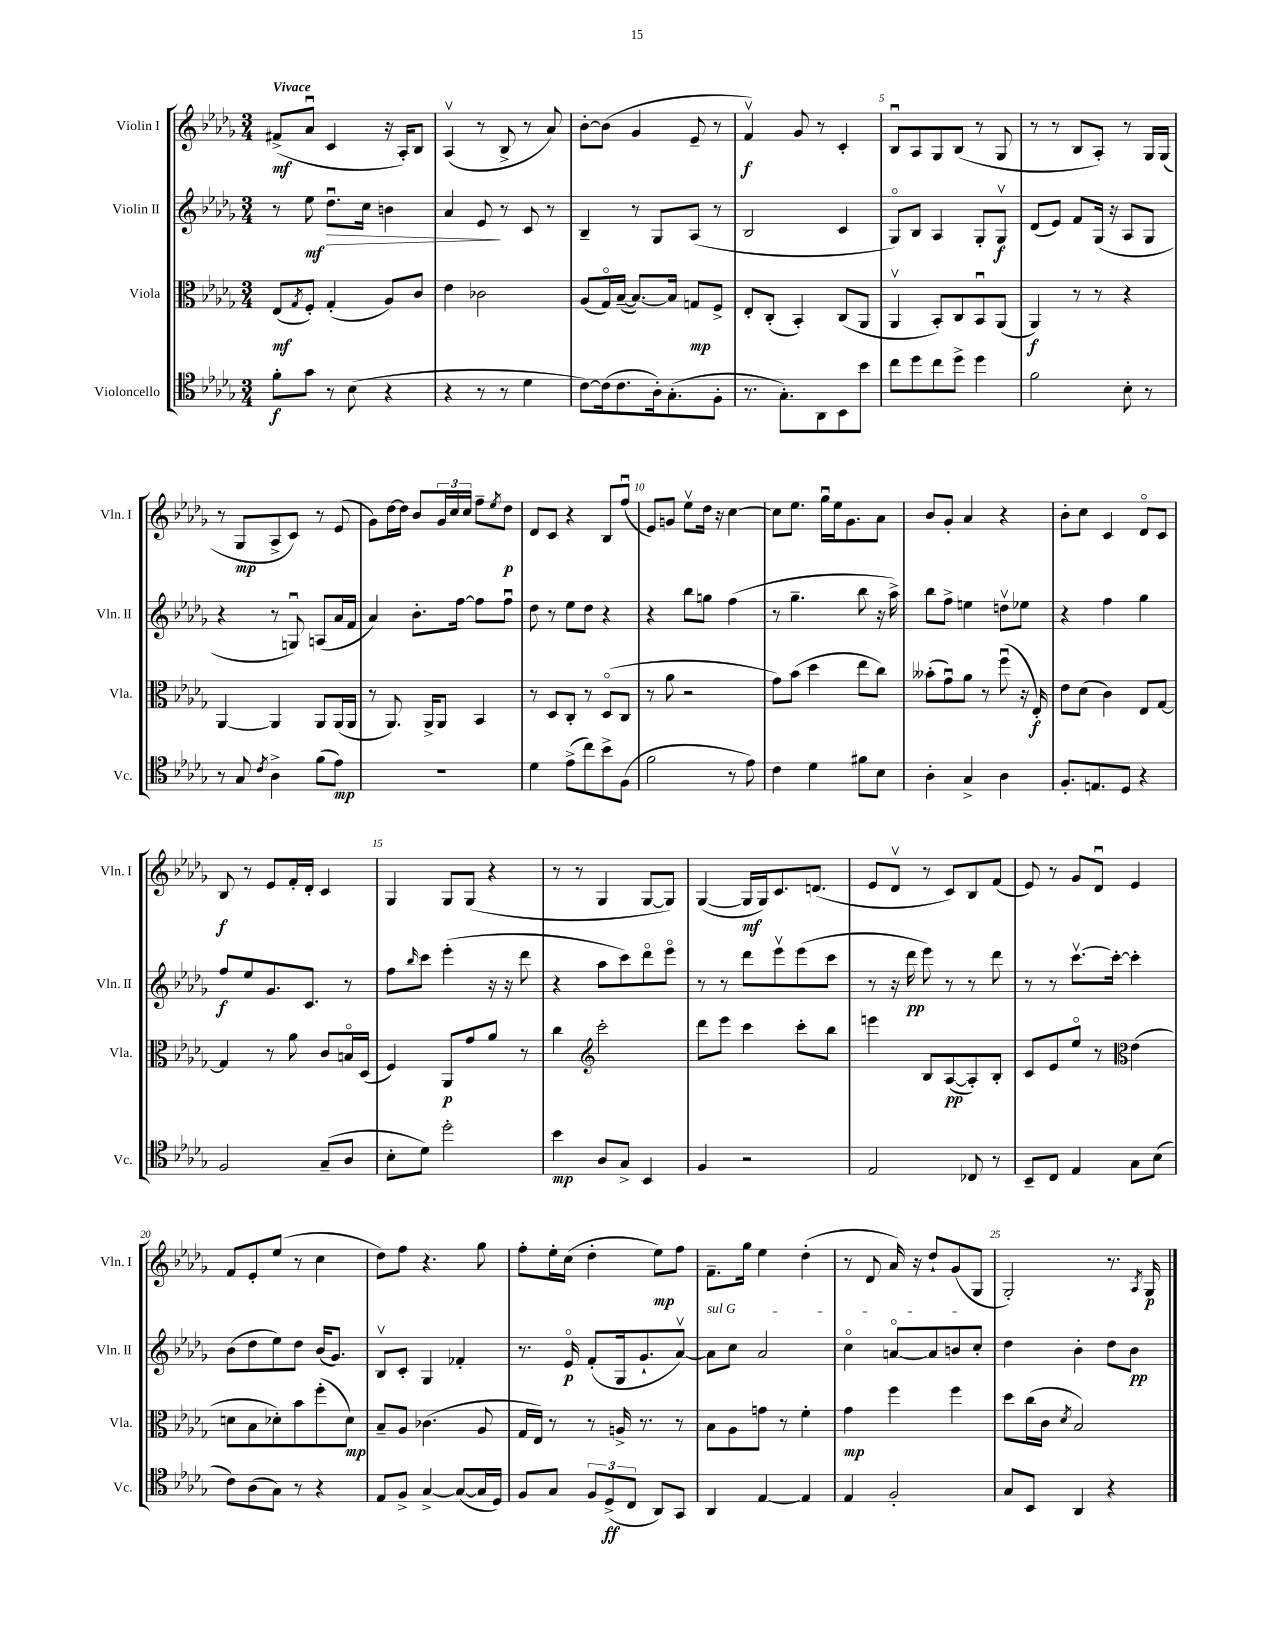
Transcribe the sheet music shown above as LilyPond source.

<<
\new StaffGroup <<
\new Staff = "s0" \with { instrumentName = "Violin I" shortInstrumentName = "Vln. I" } {
    \clef treble \key des \major \numericTimeSignature \time 3/4 \tempo "Vivace"
    fis'8->\mf( aes'8\downbow c'4 r16 aes16-.) bes8 |
    aes4\upbow( r8 bes8-> r8 aes'8) |
    bes'8~-. bes'8( ges'4 ees'8-- r8 |
    f'4\upbow\f) ges'8 r8 c'4-. |
    bes8\downbow aes8 ges8 bes8( r8 ges8 |
    r8 r8 bes8 aes8-.) r8 ges16 ges16( |
    r8 ges8\mp aes8-> c'8) r8 ees'8( |
    ges'8) des''16~ des''16 bes'8 \tuplet 3/2 { ges'16 c''16 c''16 } f''8-- \acciaccatura { ees''8 } des''8\p |
    des'8 c'8 r4 bes8 f''8\downbow( |
    ees'8) g'8 ees''8\upbow des''16 r16 c''4~ |
    c''8 ees''8. ges''16\downbow ees''16 ges'8. aes'8 |
    bes'8 ges'8-. aes'4 r4 |
    bes'8-. c''8 c'4 des'8\flageolet c'8 |
    bes8\f r8 ees'8 f'16-. des'16-. c'4 |
    ges4 ges8 ges8( r4 |
    r8 r8 ges4 ges8~ ges8) |
    ges4~( ges16\mf ges16) c'8. d'8.( |
    ees'8 des'8\upbow r8 c'8) bes8 f'8( |
    ees'8) r8 ges'8 des'8\downbow ees'4 |
    f'8 ees'8-. ees''8( r8 c''4 |
    des''8) f''8 r4. ges''8 |
    f''8-. ees''16-. c''16( des''4-. ees''8\mp) f''8 |
    f'8.-- ges''16 ees''4 des''4-.( |
    r8 des'8 aes'16) r16 des''8-! ges'8( ges8 |
    ges2-.) r8. \acciaccatura { aes8 } ges16\p \bar "|." |
}
\new Staff = "s1" \with { instrumentName = "Violin II" shortInstrumentName = "Vln. II" } {
    \clef treble \key des \major \numericTimeSignature \time 3/4
    r8 ees''8\mf\> des''8.\downbow c''16 b'4 |
    aes'4 ees'8\! r8 c'8 r8 |
    bes4-- r8 ges8 aes8( r8 |
    bes2 c'4 |
    ges8\flageolet) bes8 aes4 ges8-. ges8\upbow\f |
    des'8( ees'8) f'8 ges16( r16 aes8 ges8 |
    r4 r8 g8\downbow) a8( aes'16 f'16 |
    aes'4) bes'8.-. f''16~ f''8 f''8\downbow |
    des''8 r8 ees''8 des''8 r4 |
    r4 bes''8 g''8 f''4( |
    r8 ges''4.-- bes''8 r16 aes''16->) |
    bes''8 f''8-> e''4 d''8\upbow ees''8 |
    r4 f''4 ges''4 |
    f''8\f ees''8 ges'8. c'8. r8 |
    f''8 \grace { bes''16 } c'''8 ees'''4-.( r16 r16 des'''8 |
    r4 aes''8 c'''8) des'''8\flageolet ees'''8\flageolet |
    r8 r8 des'''8 ees'''8\upbow ees'''8( c'''8 |
    r8 r16 des'''16\pp ees'''8) r8 r8 des'''8 |
    r8 r8 c'''8.~\upbow c'''16~-. c'''4-. |
    bes'8( des''8 ees''8) des''8 bes'16( ges'8.) |
    bes8\upbow c'8-. ges4 fes'4-. |
    r8. ees'16\flageolet\p f'8-.( ges16 ges'8.-! aes'8~\upbow) |
    \once \override TextSpanner.bound-details.left.text = \markup { \italic "sul G" } aes'8\startTextSpan c''8 aes'2 |
    c''4\flageolet a'8~\flageolet a'8 b'8 c''8-.\stopTextSpan |
    des''4 bes'4-. des''8 bes'8\pp \bar "|." |
}
\new Staff = "s2" \with { instrumentName = "Viola" shortInstrumentName = "Vla." } {
    \clef alto \key des \major \numericTimeSignature \time 3/4
    ees8\mf( \acciaccatura { ges8 } f8-.) ges4-.( aes8) c'8 |
    ees'4 ces'2 |
    aes8( ges16\flageolet) bes16~--( bes8.~) bes16 g8\mp f8-> |
    ees8-. c8-.( bes,4-.) c8( aes,8 |
    aes,4\upbow bes,8-.) c8 bes,8\downbow aes,8( |
    aes,4\f) r8 r8 r4 |
    aes,4~ aes,4 aes,8 aes,16( aes,16 |
    r8 aes,8.) aes,16-> aes,8 bes,4 |
    r8 des8 c8-. r8 des8\flageolet( c8 |
    r8 aes'8 r2 |
    ges'8) bes'8( des''4 ees''8 c''8) |
    beses'8-.( ges'8\downbow) aes'8 r8 f''8\downbow( r16 ees16-.\f) |
    ees'8 des'8( c'4) ees8 ges8~ |
    ges4 r8 aes'8 c'8 b16\flageolet des16( |
    f4) aes,8\p ges'8 aes'8 r8 |
    c''4 \clef treble c'''2-. |
    des'''8 ees'''8 c'''4 c'''8-. bes''8 |
    e'''4 bes8 aes8~\pp( aes8-.) bes8-. |
    c'8 ees'8 ees''8\flageolet r8 \clef alto ees'4( |
    d'8 bes8 des'8-.) bes'8 f''8-.( des'8\mp) |
    bes8-- aes8 ces'4.( aes8 |
    ges16 ees16) r8 r8 a16-> r8. r8 |
    bes8 aes8 g'8 r8 f'4-. |
    ges'4\mp f''4 f''4 |
    des''8 c''16( c'16 \acciaccatura { des'8 } bes2) \bar "|." |
}
\new Staff = "s3" \with { instrumentName = "Violoncello" shortInstrumentName = "Vc." } {
    \clef tenor \key des \major \numericTimeSignature \time 3/4
    f'8-.\f ges'8 r8 bes8( r4 |
    r4 r8 r8 des'4 |
    c'8~) c'16( c'8. aes16-.) ges8.-.( f8-. |
    r8. ges8.-.) aes,8 bes,8 bes'8 |
    c''8 des''8 c''8 des''8-> des''4 |
    f'2 bes8-. r8 |
    r8 ges8 \acciaccatura { c'8 } aes4-> f'8( ees'8\mp) |
    R2. |
    des'4 ees'8->( c''8) bes'8-> f8( |
    f'2 r8 ees'8) |
    c'4 des'4 fis'8 bes8 |
    aes4-. ges4-> aes4 |
    f8.-. e8. des8 r4 |
    f2 ges8--( aes8 |
    bes8-. des'8) des''2-. |
    bes'4\mp aes8 ges8-> bes,4 |
    f4 r2 |
    ees2 ces8 r8 |
    bes,8-- c8 ees4 ges8 bes8( |
    c'8) aes8( ges8) r8 r4 |
    ees8 f8-> ges4~-> ges8~( ges16 des16) |
    f8 ges8 \tuplet 3/2 { f8 des8->\ff( c8 } aes,8) ges,8 |
    aes,4 ees4~ ees4 |
    ees4 f2-. |
    ges8 bes,8 aes,4 r4 \bar "|." |
}
>>
>>
\layout { \context { \Score \override BarNumber.break-visibility = ##(#f #t #t) barNumberVisibility = #(every-nth-bar-number-visible 5) } }
